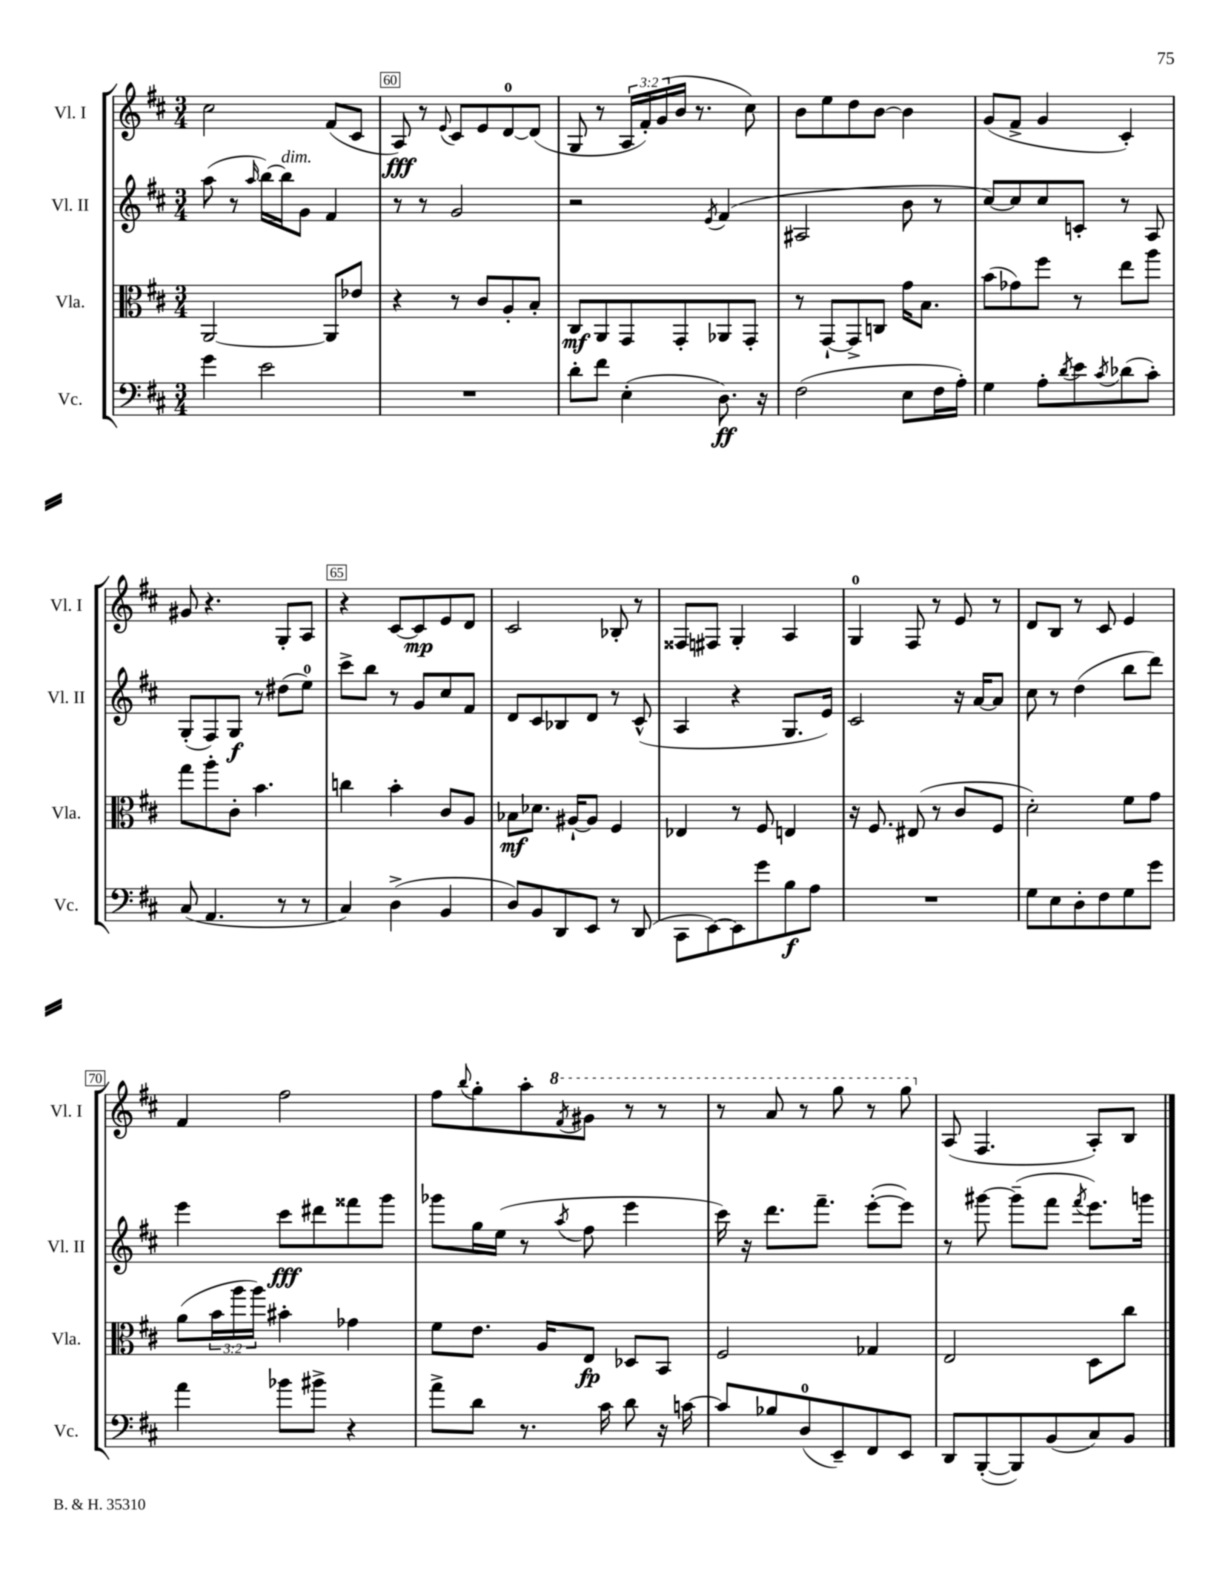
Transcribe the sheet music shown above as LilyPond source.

<<
\new StaffGroup <<
\new Staff = "s0" \with { instrumentName = "Vl. I" shortInstrumentName = "Vl. I" } {
    \clef treble \key d \major \numericTimeSignature \time 3/4 \override Staff.TupletNumber.text = #tuplet-number::calc-fraction-text
    cis''2 fis'8( cis'8 |
    a8\fff) r8 \appoggiatura { e'8 } cis'8 e'8 d'8-0~ d'8( |
    g8 r8 \tuplet 3/2 { a16 fis'16-.) g'16( } b'16 r8. cis''8) |
    b'8 e''8 d''8 b'8~ b'4 |
    g'8( fis'8-> g'4 cis'4-.) |
    gis'8 r4. g8-. a8 |
    r4 cis'8~ cis'8\mp e'8 d'8 |
    cis'2 bes8-. r8 |
    fisis8 fis8 g4-. a4 |
    g4-0 fis8 r8 e'8 r8 |
    d'8 b8 r8 cis'8 e'4 |
    fis'4 fis''2 |
    fis''8 \appoggiatura { b''8 } g''8-. a''8-. \ottava #1 \acciaccatura { fis''8 } gis''8 r8 r8 |
    r8 a''8 r8 g'''8 r8 g'''8 \ottava #0 |
    a8( fis4. a8-.) b8 \bar "|." |
}
\new Staff = "s1" \with { instrumentName = "Vl. II" shortInstrumentName = "Vl. II" } {
    \clef treble \key d \major \numericTimeSignature \time 3/4
    a''8( r8 \grace { a''16 } b''16~) b''16^\markup { \italic "dim." } g'8 fis'4 |
    r8 r8 g'2 |
    r2 \acciaccatura { e'8 } fis'4( |
    ais2 b'8 r8 |
    cis''8~) cis''8 cis''8 c'8-. r8 a8 |
    g8-.( fis8) g8\f r8 dis''8( e''8-0) |
    cis'''8-> b''8 r8 g'8 cis''8 fis'8 |
    d'8 cis'8 bes8 d'8 r8 cis'8-^( |
    a4 r4 g8. e'16) |
    cis'2 r16 a'16~ a'8 |
    cis''8 r8 d''4( b''8 d'''8) |
    e'''4 cis'''8\fff dis'''8 fisis'''8 g'''8 |
    ges'''8 g''16 e''16( r8 \acciaccatura { a''8 } fis''8 e'''4 |
    cis'''16) r16 d'''8. fis'''8.-- e'''8~-.( e'''8) |
    r8 gis'''8~ gis'''8--( fis'''8 \acciaccatura { fis'''8 } e'''8.) g'''16 \bar "|." |
}
\new Staff = "s2" \with { instrumentName = "Vla." shortInstrumentName = "Vla." } {
    \clef alto \key d \major \numericTimeSignature \time 3/4 \override Staff.TupletNumber.text = #tuplet-number::calc-fraction-text
    a,2~ a,8 ees'8 |
    r4 r8 cis'8 a8-. b8-. |
    cis8\mf a,8 g,8 g,8-. aes,8 g,8-. |
    r8 g,8~-! g,8-> c8 g'16 b8. |
    b'8( ges'8) fis''8 r8 e''8 a''8 |
    g''8 a''8-. cis'8-. b'4. |
    c''4 b'4-. cis'8 a8 |
    bes8\mf des'8. ais16~-! ais8 fis4 |
    ees4 r8 fis8 e4 |
    r16 fis8. eis8( r8 cis'8 fis8 |
    d'2-.) fis'8 g'8 |
    a'8( \tuplet 3/2 { b'16 a''16 a''16) } bis'4-. ges'4 |
    fis'8 e'8. a16 e8\fp des8 b,8 |
    fis2 ges4 |
    e2 d8 cis''8 \bar "|." |
}
\new Staff = "s3" \with { instrumentName = "Vc." shortInstrumentName = "Vc." } {
    \clef bass \key d \major \numericTimeSignature \time 3/4
    g'4 e'2 |
    R2. |
    d'8-. fis'8 e4-.( d8.\ff) r16 |
    fis2( e8 fis16 a16-.) |
    g4 a8-. \acciaccatura { d'8 } e'8 \acciaccatura { cis'8 } des'8( cis'8-.) |
    cis8( a,4. r8 r8 |
    cis4) d4->( b,4 |
    d8) b,8 d,8 e,8 r8 d,8( |
    cis,8 e,8~) e,8 g'8 b8\f a8 |
    R2. |
    g8 e8 d8-. fis8 g8 g'8 |
    a'4 bes'8 bis'8-> r4 |
    a'8-> d'8 r8. cis'16 d'8 r16 c'16~ |
    c'8 bes8 d8-0( e,8--) fis,8 e,8 |
    d,8 b,,8~-.( b,,8) b,8( cis8) b,8 \bar "|." |
}
>>
>>
\layout { \context { \Score currentBarNumber = #59 \override BarNumber.break-visibility = ##(#f #t #t) barNumberVisibility = #(every-nth-bar-number-visible 5) \override BarNumber.stencil = #(make-stencil-boxer 0.1 0.3 ly:text-interface::print) } }
